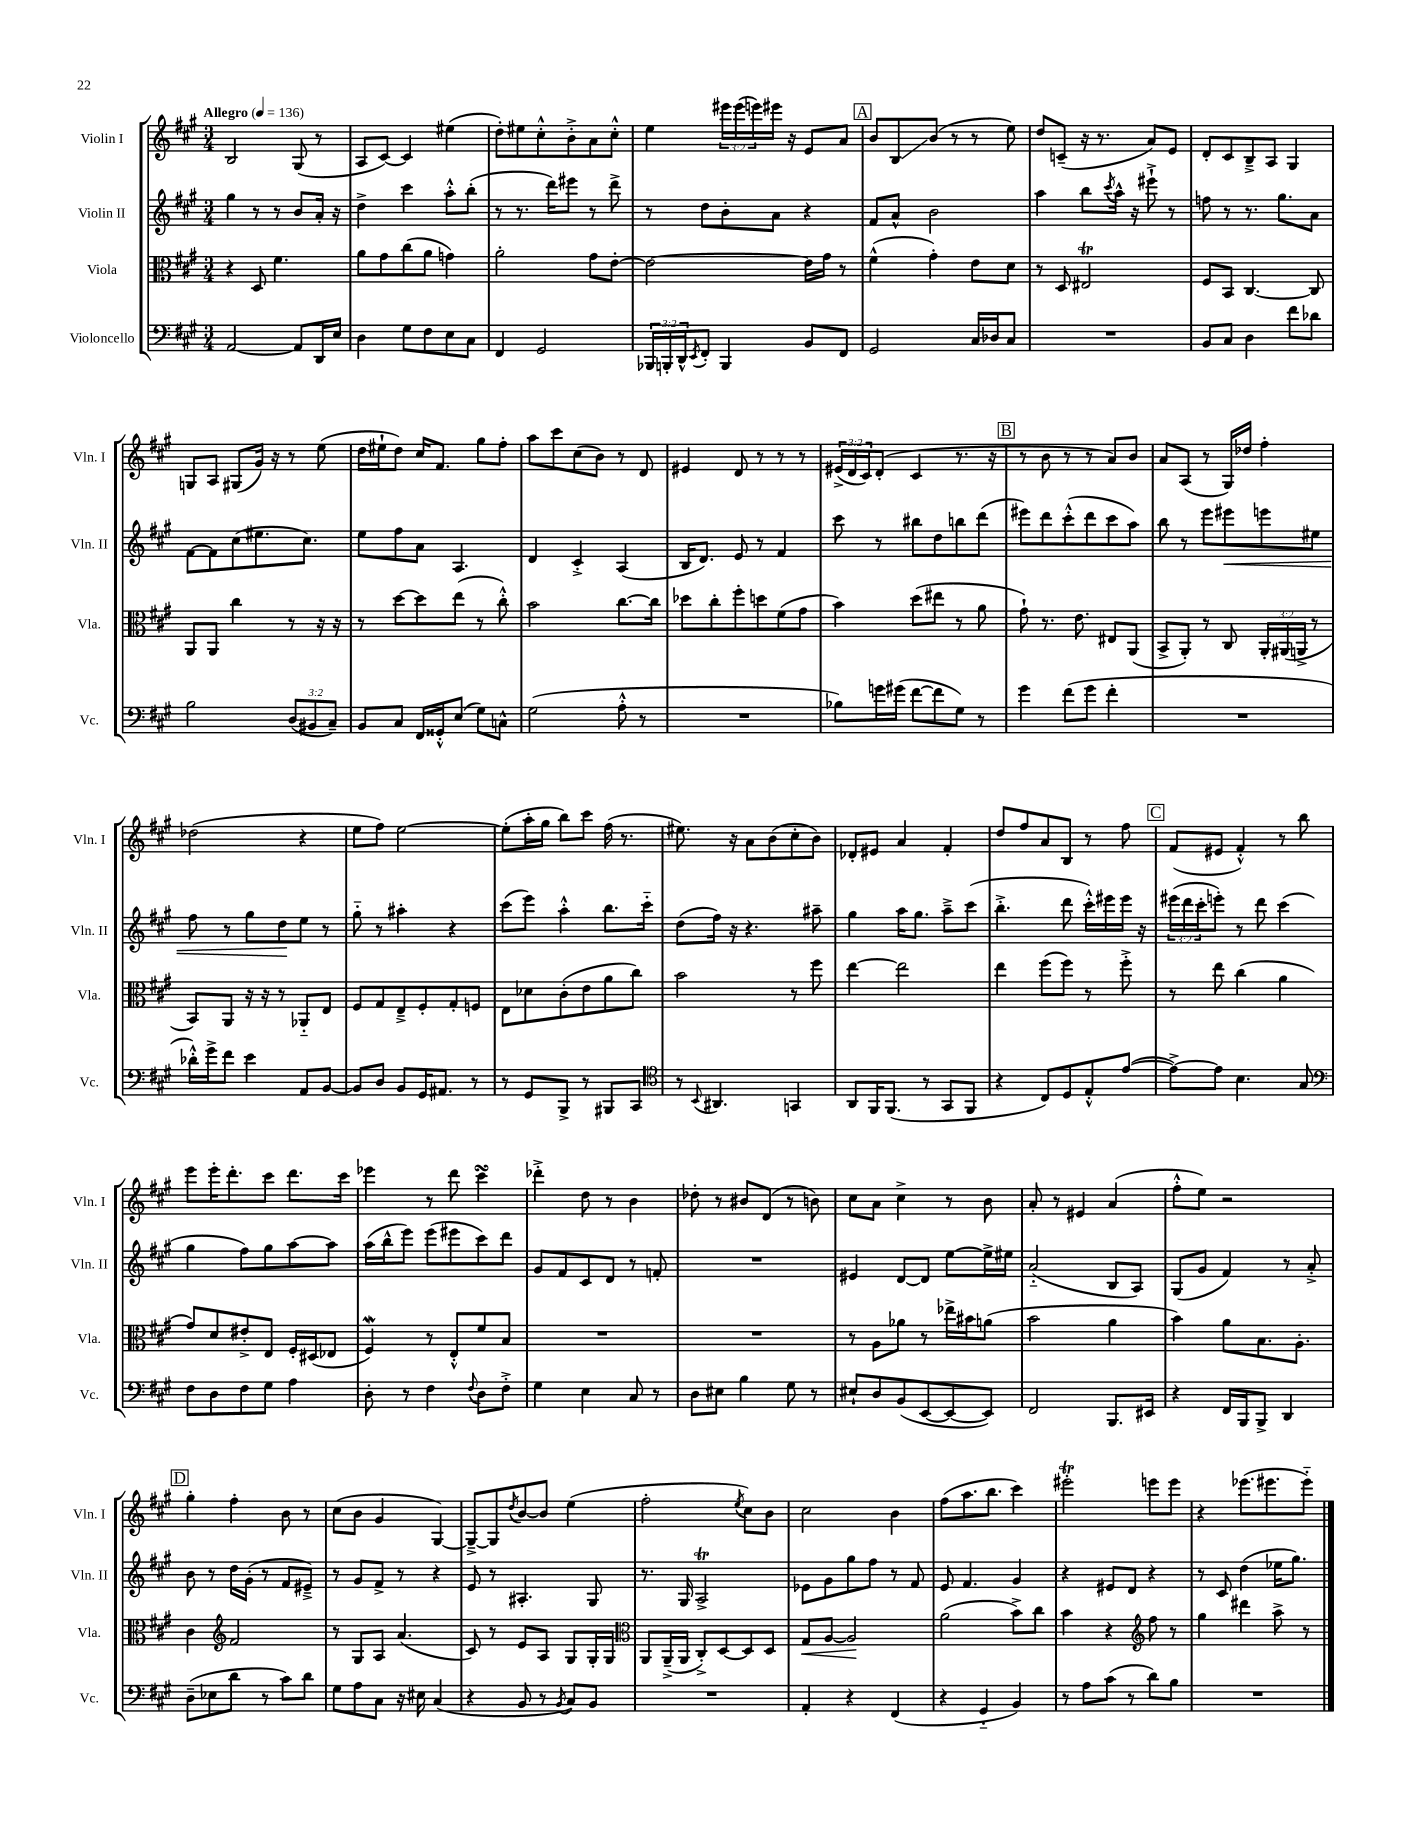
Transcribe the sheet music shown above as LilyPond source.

<<
\new StaffGroup <<
\new Staff = "s0" \with { instrumentName = "Violin I" shortInstrumentName = "Vln. I" } {
    \clef treble \key a \major \numericTimeSignature \time 3/4 \override Staff.TupletNumber.text = #tuplet-number::calc-fraction-text \tempo "Allegro" 4 = 136
    b2 gis8( r8 |
    a8 cis'8~) cis'4 eis''4( |
    d''8-.) eis''8 cis''8-.-^ b'8-.-> a'8 cis''8-.-^ |
    e''4 \tuplet 3/2 { eis'''16 eis'''16( e'''16) } eis'''16 r16 e'8 a'8 |
    \mark \markup { \box "A" } b'8 b8\glissando b'8( r8 r8 e''8) |
    d''8 c'8--( r16 r8. a'8) e'8 |
    d'8-. cis'8 b8---> a8 gis4 |
    g8 a8 gis8( gis'16) r16 r8 e''8( |
    d''16 eis''16-! d''8) cis''16 fis'8. gis''8 fis''8-. |
    a''8 cis'''8 cis''8( b'8) r8 d'8 |
    eis'4 d'8 r8 r8 r8 |
    \tuplet 3/2 { eis'16->( d'16 cis'16) } d'8-.( cis'4 r8. r16 |
    \mark \markup { \box "B" } r8 b'8 r8 r8 a'8) b'8 |
    a'8 a8( r8 gis16) des''16 fis''4-. |
    des''2( r4 |
    e''8 fis''8) e''2~ |
    e''8-.( a''16-. gis''16 b''8) cis'''8 fis''16( r8. |
    eis''8.) r16 a'8 b'8( cis''8-. b'8) |
    des'8-. eis'8 a'4 fis'4-. |
    d''8 fis''8 a'8 b8 r8 fis''8 |
    \mark \markup { \box "C" } fis'8( eis'8 fis'4-.-^) r8 b''8 |
    e'''8 e'''16-. d'''8.-. cis'''8 d'''8. cis'''16 |
    ees'''4 r8 d'''8 cis'''4\turn |
    des'''4-.-> d''8 r8 b'4 |
    des''8-. r8 bis'8 d'8( r8 b'8) |
    cis''8 a'8 cis''4-> r8 b'8 |
    a'8-. r8 eis'4 a'4( |
    fis''8-.-^ e''8) r2 |
    \mark \markup { \box "D" } gis''4-. fis''4-. b'8 r8 |
    cis''8( b'8 gis'4 gis4~) |
    gis8~---> gis8 \acciaccatura { d''8 } b'8~ b'8 e''4( |
    fis''2-. \acciaccatura { e''8 } cis''8) b'8 |
    cis''2 b'4 |
    fis''8( a''8. b''8. cis'''4) |
    eis'''2-.\trill e'''8 e'''8 |
    r4 ees'''8.( eis'''8. eis'''8-_) \bar "|." |
}
\new Staff = "s1" \with { instrumentName = "Violin II" shortInstrumentName = "Vln. II" } {
    \clef treble \key a \major \numericTimeSignature \time 3/4 \override Staff.TupletNumber.text = #tuplet-number::calc-fraction-text
    gis''4 r8 r8 b'8 a'16-. r16 |
    d''4-> cis'''4 a''8-.-^ b''8-.( |
    r8 r8. d'''16) eis'''8 r8 d'''8-> |
    r8 d''8 b'8-. a'8 r4 |
    \mark \markup { \box "A" } fis'8 a'8-^ b'2 |
    a''4 b''8 \acciaccatura { cis'''8 } a''16-^ r16 eis'''8-!-> r8 |
    f''8 r8 r8. gis''8. a'8 |
    fis'8~ fis'8 cis''8( eis''8. cis''8.) |
    e''8 fis''8 a'8 a4. |
    d'4 cis'4-.-> a4( |
    b16 d'8.) e'8 r8 fis'4 |
    cis'''8 r8 bis''8 d''8 b''8 d'''8( |
    \mark \markup { \box "B" } eis'''8) d'''8 cis'''8-.-^( d'''8 cis'''8 a''8) |
    b''8 r8 e'''8 eis'''8\< e'''8 eis''8 |
    fis''8 r8 gis''8 d''8\! e''8 r8 |
    gis''8-_ r8 ais''4-. r4 |
    cis'''8( e'''8) a''4-.-^ b''8. cis'''16-_ |
    d''8( fis''16) r16 r4. ais''8-- |
    gis''4 a''16 gis''8. a''8---> cis'''8( |
    b''4.-.-> d'''8 cis'''16-.-^) eis'''16 eis'''16 r16 |
    \mark \markup { \box "C" } \tuplet 3/2 { eis'''16( d'''16 cis'''16-. } e'''8-.) r8 d'''8 cis'''4( |
    gis''4 fis''8) gis''8 a''8~ a''8 |
    a''16( b''16-^ e'''8) e'''8( eis'''8 cis'''8) d'''8 |
    gis'8 fis'8 cis'8 d'8 r8 f'8-. |
    R2. |
    eis'4 d'8~ d'8 e''8~ e''16-> eis''16 |
    a'2-_( b8 a8) |
    gis8( gis'8 fis'4) r8 a'8-.-> |
    \mark \markup { \box "D" } b'8 r8 d''16 gis'16-.( r8 fis'8 eis'8--->) |
    r8 gis'8 fis'8-> r8 r4 |
    e'8 r8 ais4.-. gis8 |
    r8. gis16 a2->\trill |
    ees'8 gis'8 gis''8 fis''8 r8 fis'8 |
    e'8 fis'4. gis'4 |
    r4 eis'8 d'8 r4 |
    r8 cis'8 d''4( ees''16 gis''8.) \bar "|." |
}
\new Staff = "s2" \with { instrumentName = "Viola" shortInstrumentName = "Vla." } {
    \clef alto \key a \major \numericTimeSignature \time 3/4 \override Staff.TupletNumber.text = #tuplet-number::calc-fraction-text
    r4 d8 fis'4. |
    a'8 gis'8 cis''8( a'8 g'4) |
    a'2-. gis'8 e'8~-. |
    e'2~ e'16 gis'16 r8 |
    \mark \markup { \box "A" } fis'4-^( gis'4-.) e'8 d'8 |
    r8 d8 eis2\trill |
    fis8 b,8 cis4.~ cis8 |
    a,8 a,8 cis''4 r8 r16 r16 |
    r8 d''8~ d''8 e''8( r8 cis''8-.-^) |
    b'2 cis''8.~ cis''16 |
    des''8 cis''8-. fis''8-. d''8 fis'8( gis'8 |
    b'4) d''8( eis''8 r8 a'8 |
    \mark \markup { \box "B" } gis'8-!) r8. e'8. eis8 a,8( |
    b,8-> a,8-.) r8 cis8 \tuplet 3/2 { a,16-. ais,16( a,16-> } r8 |
    b,8) a,8 r16 r16 r8 aes,8-_ e8 |
    fis8 gis8 e8---> fis8-. gis8-. f8 |
    e8 des'8 cis'8-.( e'8 a'8 cis''8) |
    b'2 r8 fis''8 |
    e''4~ e''2 |
    e''4 fis''8( fis''8) r8 fis''8-.-> |
    \mark \markup { \box "C" } r8 e''8 cis''4( a'4 |
    gis'8) d'8 eis'8-.-> e8 fis16-. dis16( ees8 |
    fis4\mordent) r8 e8-.-^ fis'8 b8 |
    R2. |
    R2. |
    r8 a8 aes'8 r8 ees''16-> bis'16 a'8( |
    b'2 a'4 |
    b'4) a'8 b8. a8.-. |
    \mark \markup { \box "D" } cis'4 \clef treble fis'2 |
    r8 gis8 a8 a'4.( |
    cis'8) r8 e'8 a8 gis8 gis16-. gis16 |
    \clef alto a,8 a,16--->( a,16 cis8-.->) d8~ d8 d8 |
    gis8\< a8~ a2\! |
    a'2( b'8->) cis''8 |
    b'4 r4 \clef treble fis''8 r8 |
    gis''4 dis'''4 a''8-> r8 \bar "|." |
}
\new Staff = "s3" \with { instrumentName = "Violoncello" shortInstrumentName = "Vc." } {
    \clef bass \key a \major \numericTimeSignature \time 3/4 \override Staff.TupletNumber.text = #tuplet-number::calc-fraction-text
    a,2~ a,8 d,16 e16 |
    d4 gis8 fis8 e8 cis8 |
    fis,4 gis,2 |
    \tuplet 3/2 { bes,,16 b,,16-. d,16-^ } \acciaccatura { e,8 } fis,8-. b,,4 b,8 fis,8 |
    \mark \markup { \box "A" } gis,2 cis16 des16 cis8 |
    R2. |
    b,8 cis8 d4 fis'8 des'8 |
    b2 \tuplet 3/2 { d8( bis,8 cis8--) } |
    b,8 cis8 fis,16 gisis,16-.-^ e8( gis8) c8-^ |
    gis2( a8-.-^ r8 |
    R2. |
    bes8) g'16 gis'16( fis'8~ fis'8 gis8) r8 |
    \mark \markup { \box "B" } gis'4 fis'8( gis'8 fis'4-. |
    R2. |
    des'16-.-^) gis'16-> fis'8 e'4 a,8 b,8~ |
    b,8 d8 b,8 gis,16 ais,8. r8 |
    r8 gis,8 b,,8-> r8 bis,,8 cis,8 |
    \clef tenor r8 \appoggiatura { b,8 } ais,4. g,4 |
    a,8 fis,16 fis,8.( r8 gis,8 fis,8 |
    r4 cis8) d8 e8-.-^ e'8~( |
    \mark \markup { \box "C" } e'8~->) e'8 b4. gis8 |
    \clef bass fis8 d8 fis8 gis8 a4 |
    d8-. r8 fis4 \appoggiatura { fis8 } d8 fis8-.-> |
    gis4 e4 cis8 r8 |
    d8 eis8 b4 gis8 r8 |
    eis8-! d8 b,8( e,8~ e,8~ e,8) |
    fis,2 b,,8. eis,16 |
    r4 fis,16 b,,16 b,,8-> d,4 |
    \mark \markup { \box "D" } d8--( ees8 d'8 r8 cis'8) d'8 |
    gis8 a8 cis8 r16 eis16 cis4( |
    r4 b,8 r8 \acciaccatura { b,8 } cis8) b,8 |
    R2. |
    a,4-. r4 fis,4( |
    r4 gis,4-_ b,4) |
    r8 a8 cis'8( r8 d'8) b8 |
    R2. \bar "|." |
}
>>
>>
\layout { \context { \Score \remove "Bar_number_engraver" } }
